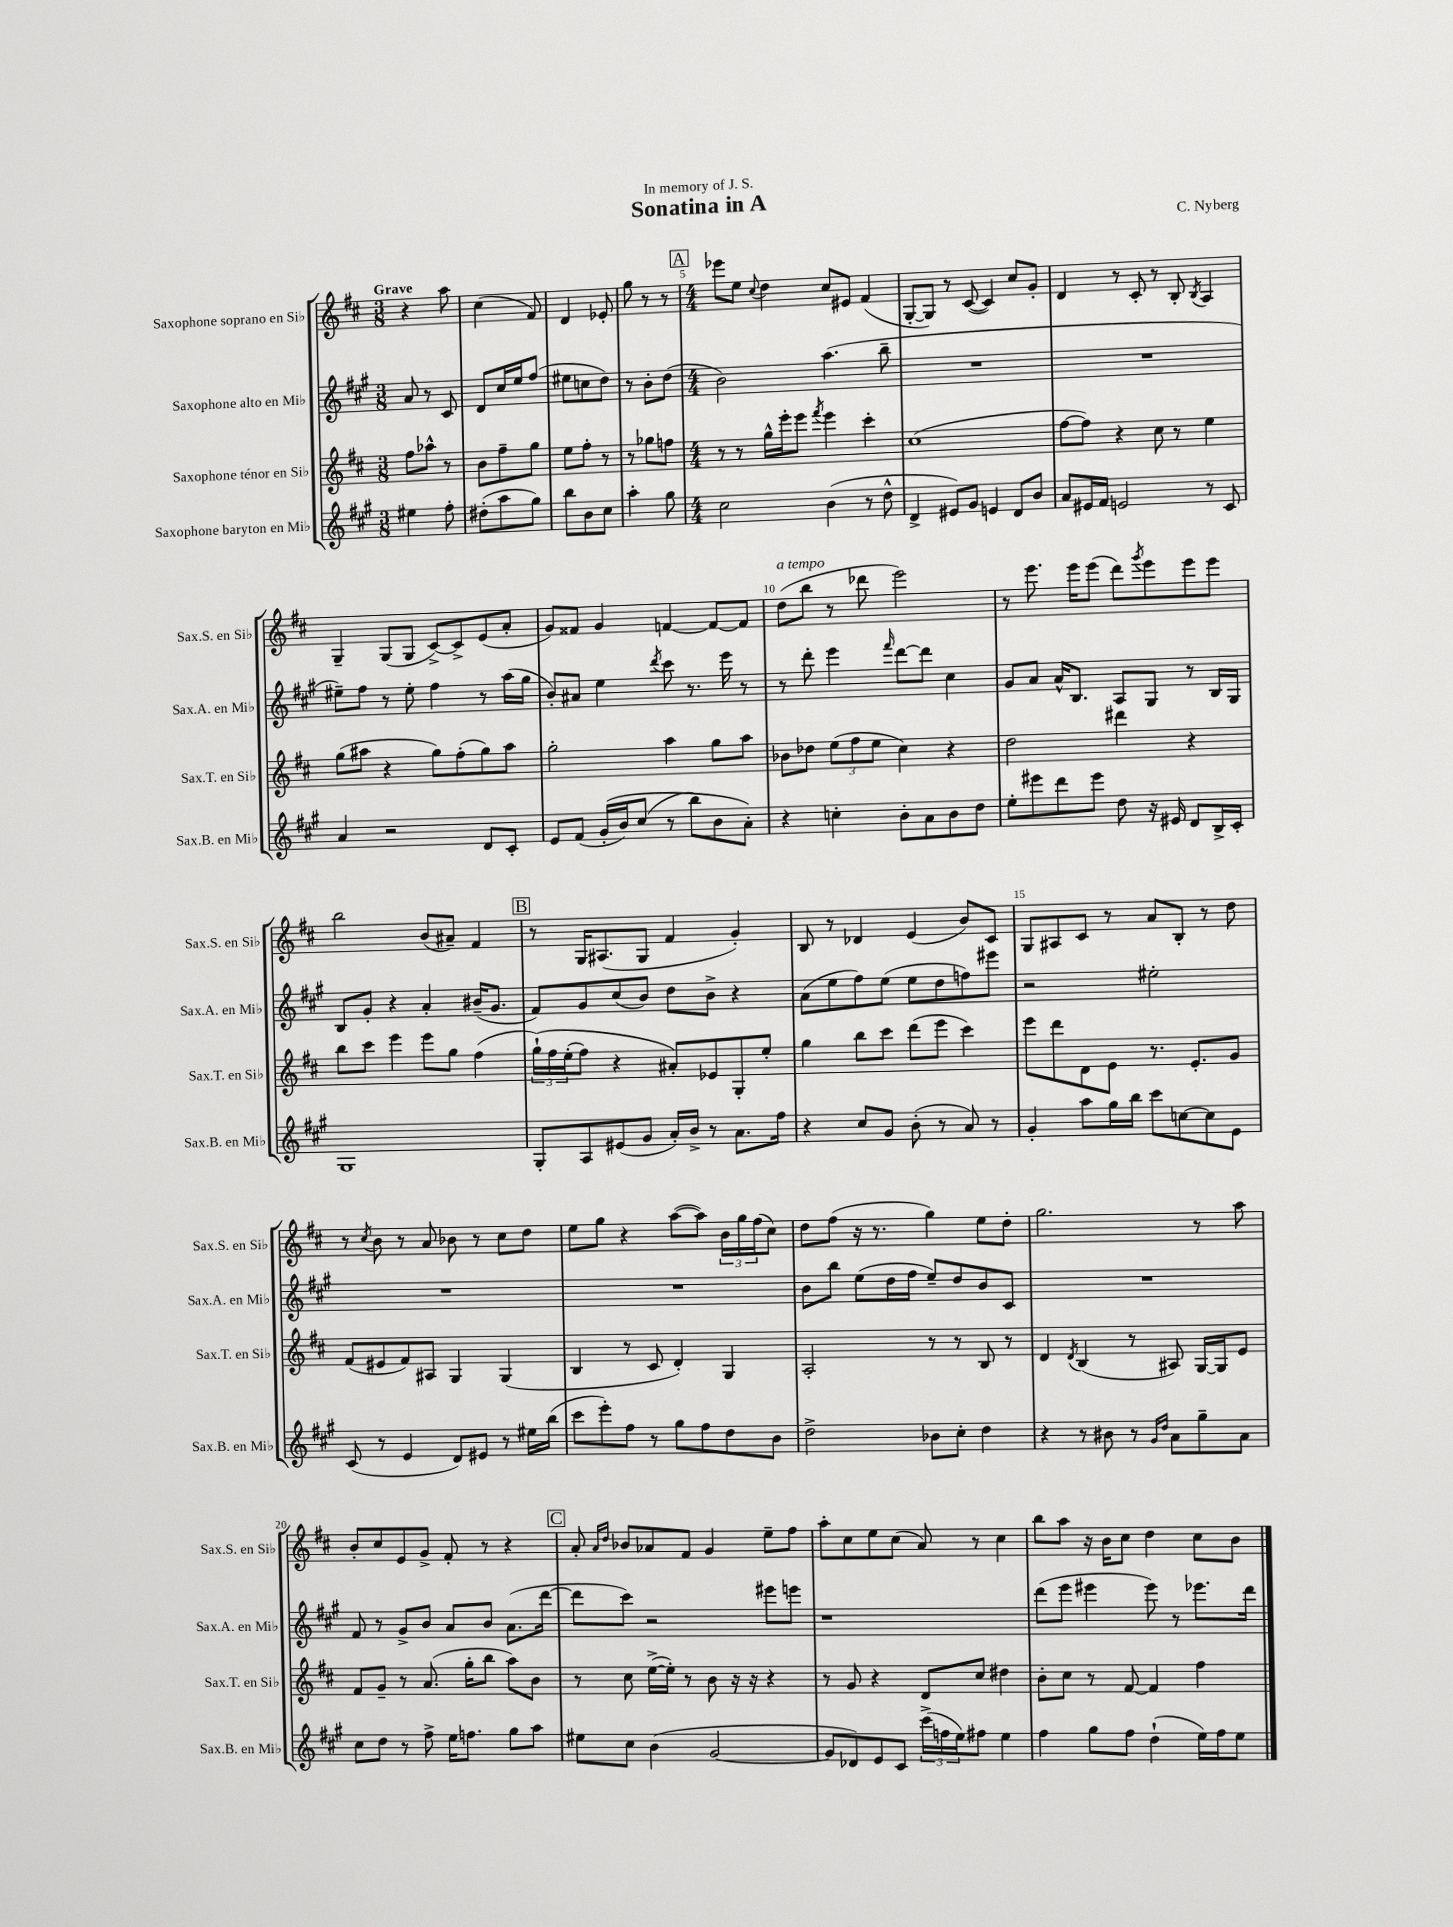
\header { title = "Sonatina in A" composer = "C. Nyberg" dedication = "In memory of J. S." }
<<
\new StaffGroup <<
\new Staff = "s0" \with { instrumentName = "Saxophone soprano en Sib" shortInstrumentName = "Sax.S. en Sib" } {
    \clef treble \key d \major \numericTimeSignature \time 3/8 \tempo "Grave"
    r4 a''8 |
    cis''4( fis'8) |
    d'4 ees'8-. |
    g''8 r8 r8 |
    \mark \markup { \box "A" } \numericTimeSignature \time 4/4 ees'''8 e''8 \appoggiatura { cis''8 } d''4 cis''8 eis'8 fis'4( |
    g8~-. g8) r8 cis'8~( cis'4) cis''8 g'8-. |
    d'4 r8 cis'8-. r8 b8-. \acciaccatura { b8 } a4 |
    g4-- g8( g8 cis'8~->) cis'8-> e'8( a'8-. |
    g'8) fisis'8 g'4 f'4~ f'8~ f'8 |
    d''8^\markup { \italic "a tempo" }( b''8 r8 des'''8 e'''2) |
    r8 e'''8. e'''16 e'''8( d'''8) \acciaccatura { g'''8 } e'''8 e'''8 e'''8 |
    b''2 b'8( ais'8--) fis'4 |
    \mark \markup { \box "B" } r8 g16 ais8.( g8 fis'4 g'4-.) |
    b8 r8 des'4 e'4( b'8) cis'8 |
    g8 ais8 cis'8 r8 a'8 b8-. r8 d''8 |
    r8 \acciaccatura { cis''8 } b'8 r8 a'8 bes'8 r8 cis''8 d''8 |
    e''8 g''8 r4 a''8~( a''8) \tuplet 3/2 { b'16 g''16 fis''16( } cis''8) |
    d''8 fis''8( r16 r8. g''4) e''8 d''8-. |
    g''2. r8 a''8 |
    b'8-. cis''8 e'8 g'8-> fis'8-. r8 r4 |
    \mark \markup { \box "C" } a'8-. \grace { a'16 d''16 } bes'8 aes'8 fis'8 g'4 e''8-- fis''8 |
    a''8-. cis''8 e''8 cis''8( a'8) r8 cis''4 |
    b''8 a''8 r16 b'16 cis''8 d''4 cis''8 b'8 \bar "|." |
}
\new Staff = "s1" \with { instrumentName = "Saxophone alto en Mib" shortInstrumentName = "Sax.A. en Mib" } {
    \clef treble \key a \major \numericTimeSignature \time 3/8
    a'8 r8 cis'8 |
    d'8 cis''16 e''16 fis''8( |
    eis''8 c''8 d''8) |
    r8 b'8-. d''8( |
    \mark \markup { \box "A" } \numericTimeSignature \time 4/4 b'2) a''4.( b''8-- |
    R1 |
    R1 |
    eis''8--) fis''8 r8 eis''8-. fis''4 r8 a''16( gis''16 |
    b'8-.) ais'8 e''4 \acciaccatura { d'''8 } cis'''8 r8. e'''16 r8 |
    r8 d'''8-. e'''4 \grace { fis'''16 } d'''8~ d'''8 cis''4 |
    gis'8 a'8 a'16-^ b8. a8 gis8 r8 b16 gis16 |
    b8 gis'8-. r4 a'4-. bis'16--( gis'8. |
    \mark \markup { \box "B" } fis'8) gis'8 cis''8( b'8) d''8 b'8-> r4 |
    a'8( e''8 fis''8) e''8( e''8 d''8 f''8) eis'''8 |
    r2 eis''2-. |
    R1 |
    R1 |
    b'8 b''8 e''8( d''16 fis''16 e''8--) d''8 b'8 cis'8 |
    R1 |
    fis'8 r8 gis'8-> b'8 a'8 b'8 a'8.( d'''16~ |
    \mark \markup { \box "C" } d'''8 cis'''8) r2 eis'''8 e'''8 |
    r1 |
    d'''8( e'''8 eis'''4 eis'''8) r8 ees'''8. d'''16 \bar "|." |
}
\new Staff = "s2" \with { instrumentName = "Saxophone ténor en Sib" shortInstrumentName = "Sax.T. en Sib" } {
    \clef treble \key d \major \numericTimeSignature \time 3/8
    fis''8 aes''8-^ r8 |
    b'8 fis''8-- g''8 |
    e''8 fis''8-. r8 |
    r8 ges''8 f''8 |
    \mark \markup { \box "A" } \numericTimeSignature \time 4/4 r8 r8 g''16-^ e'''16-. e'''8 \acciaccatura { fis'''8 } e'''4 cis'''4-. |
    cis''1( |
    fis''8~ fis''8) r4 cis''8 r8 e''4 |
    g''8( ais''8 r4 g''8) fis''8-.( g''8) ais''8 |
    g''2-. a''4 g''8 a''8 |
    bes'8 des''8 \tuplet 3/2 { e''8( fis''8 e''8 } cis''4) r4 |
    d''2 dis'''4 r4 |
    b''8 cis'''8 e'''4 e'''8 g''8 fis''4( |
    \mark \markup { \box "B" } \tuplet 3/2 { g''16-!)\( fis''16 e''16-.( } fis''8) r4 ais'8-.\) ees'8 g8-. e''8-. |
    g''4 b''8 cis'''8 d'''8( e'''8 cis'''4) |
    e'''8 d'''8 d'8 e'8 r8. e'8.-. g'8 |
    fis'8( eis'8 fis'8) ais8 g4 g4( |
    b4 r8 cis'8 d'4-.) g4 |
    a2-. r8 r8 b8 r8 |
    d'4 \acciaccatura { d'8 } b4( r8 ais8) g16~ g16 e'8 |
    fis'8 g'8-- r8 a'8.( g''16-. b''8 a''8) b'8 |
    \mark \markup { \box "C" } r8 cis''8 e''16~->( e''16-.) r8 b'8 r16 r16 r4 |
    r8 g'8 r4 d'8 cis''8 dis''4 |
    b'8-. cis''8 r8 fis'8~ fis'4 fis''4 \bar "|." |
}
\new Staff = "s3" \with { instrumentName = "Saxophone baryton en Mib" shortInstrumentName = "Sax.B. en Mib" } {
    \clef treble \key a \major \numericTimeSignature \time 3/8
    eis''4 fis''8-. |
    dis''8-.( a''8 gis''8) |
    b''8 b'8 cis''8 |
    a''4-. gis''8 |
    \mark \markup { \box "A" } \numericTimeSignature \time 4/4 cis''2 b'4( r8 d''8-^ |
    d'4-> eis'8) gis'8 e'4 d'8 b'8 |
    a'8 eis'16 fis'16 e'2 r8 cis'8 |
    a'4 r2 d'8 cis'8-. |
    e'8 fis'8( gis'16-.\( b'16) cis''8( r8 b''8) b'8 a'8-.\) |
    r4 c''4-. b'8-. a'8 b'8 d''8 |
    e''8-. eis'''8 d'''8 eis'''8 d''8 r16 eis'16 d'8 b16-> cis'16-. |
    gis1 |
    \mark \markup { \box "B" } gis8-. a8 eis'8( gis'8 a'16-.) b'16-> r8 a'8. fis''16 |
    r4 cis''8 gis'8 b'8-.( r8 a'8) r8 |
    gis'4-. a''8 gis''16 b''16 cis'''8 c''8~ c''8 e'8 |
    cis'8( r8 e'4 d'8) eis'8 r8 eis''16 b''16( |
    cis'''8 e'''8-.) fis''8 r8 gis''8 fis''8 d''8 b'8 |
    d''2-> bes'8 cis''8-. d''4 |
    r4 r8 bis'8 r8 \grace { gis'16 d''16 } a'8 gis''8-- a'8 |
    cis''8 d''8 r8 fis''8-> e''16 f''8. gis''8 a''8 |
    \mark \markup { \box "C" } eis''8 cis''8 b'4( gis'2~ |
    gis'8 des'8) e'8 cis'8 \tuplet 3/2 { cis'''16->( f''16 e''16) } fis''8 e''4 |
    fis''4 gis''8 fis''8 d''4-!( e''16) fis''16 e''8 \bar "|." |
}
>>
>>
\layout { \context { \Score \override BarNumber.break-visibility = ##(#f #t #t) barNumberVisibility = #(every-nth-bar-number-visible 5) } }
